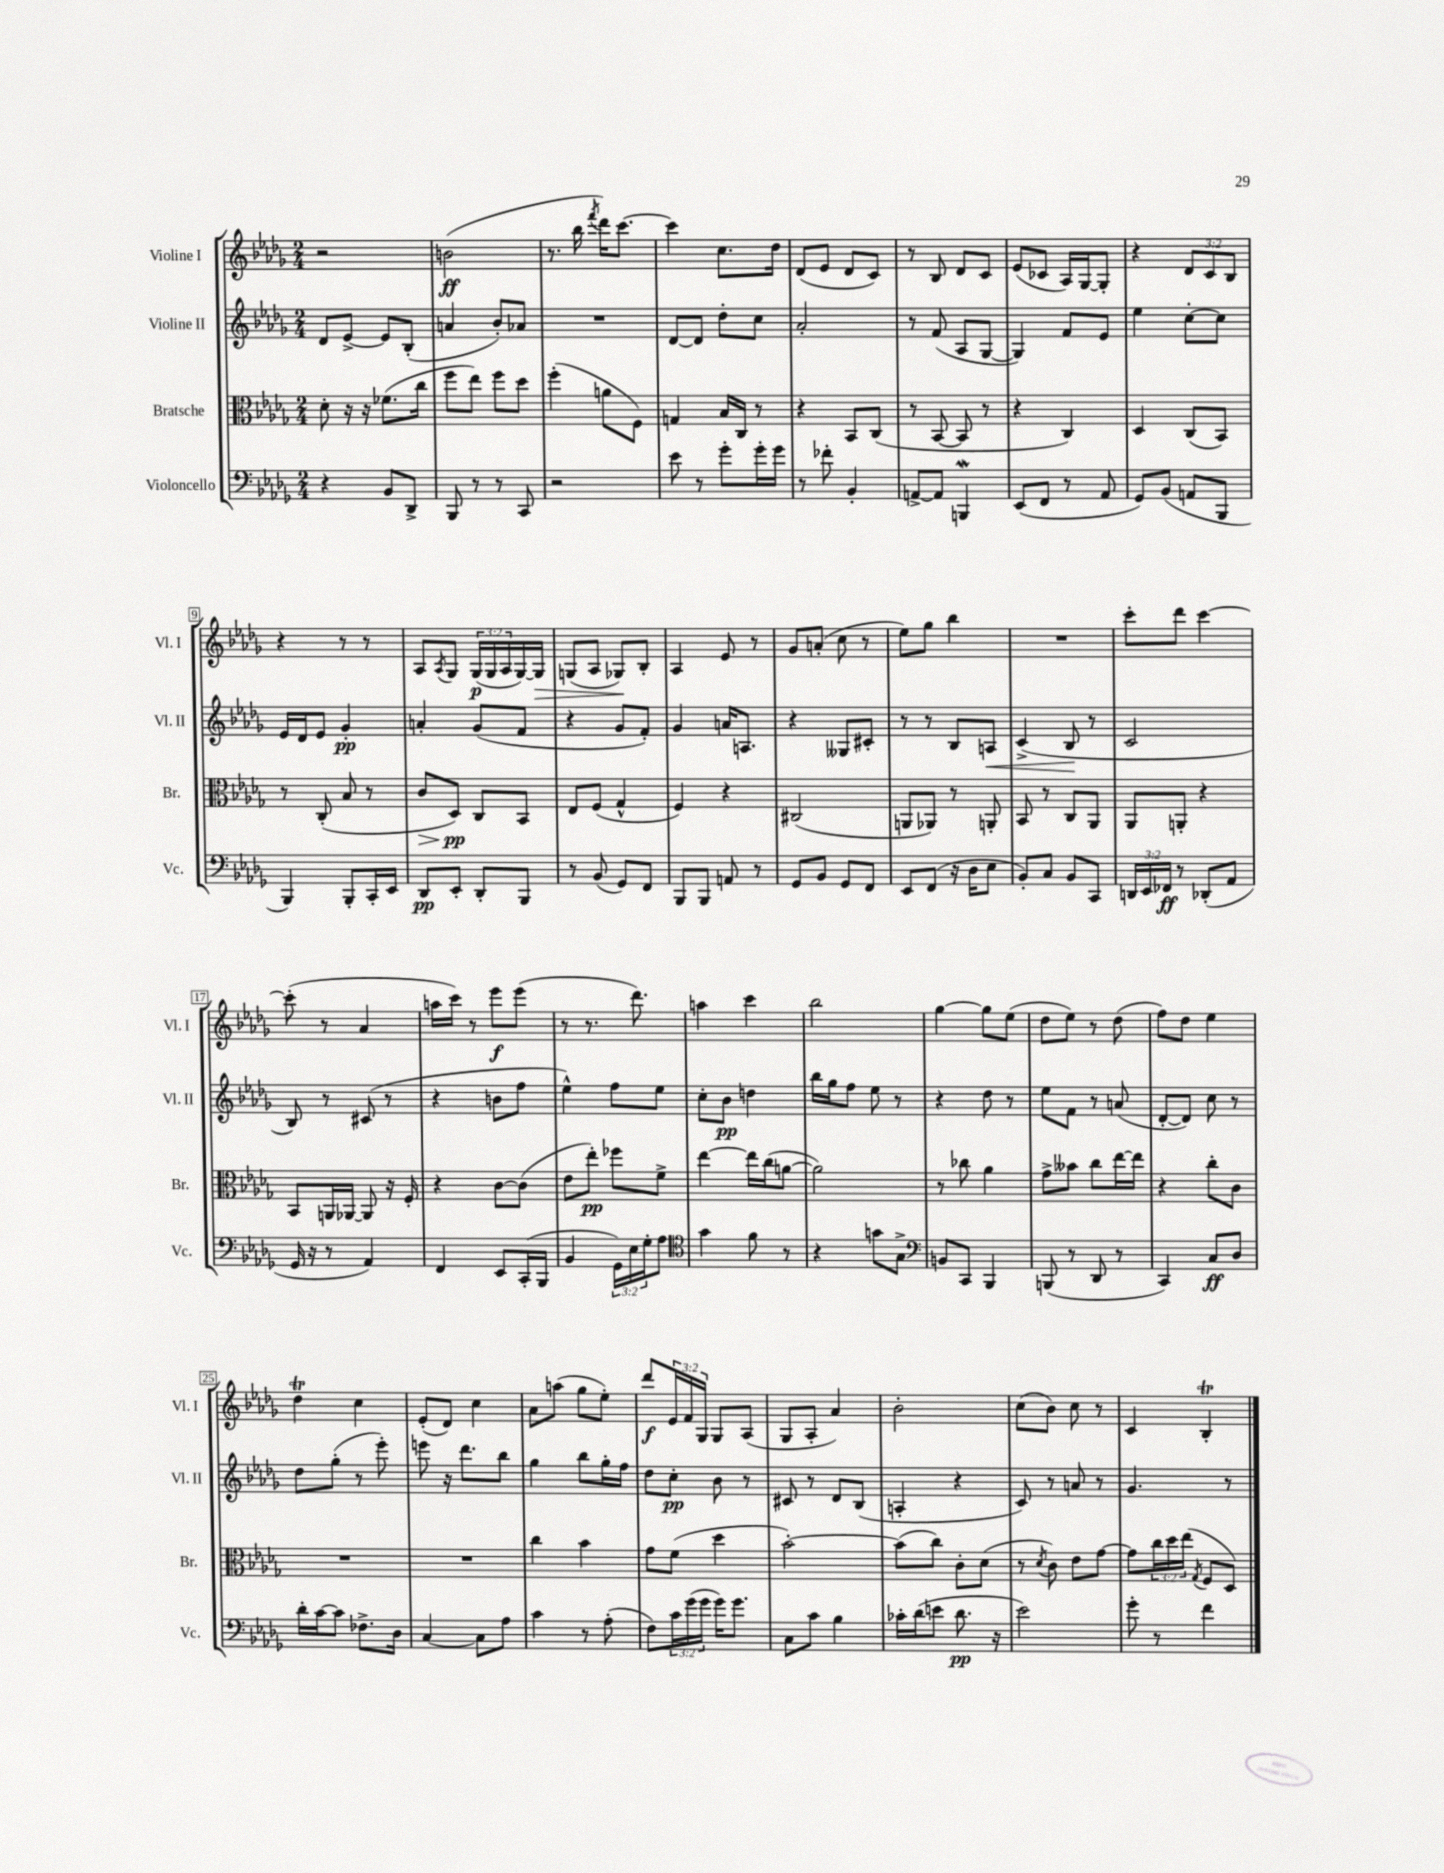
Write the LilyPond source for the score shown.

<<
\new StaffGroup <<
\new Staff = "s0" \with { instrumentName = "Violine I" shortInstrumentName = "Vl. I" } {
    \clef treble \key des \major \numericTimeSignature \time 2/4 \override Staff.TupletNumber.text = #tuplet-number::calc-fraction-text
    r2 |
    b'2\ff( |
    r8. bes''16 \acciaccatura { f'''8 } des'''16) c'''8.~ |
    c'''4 c''8. des''16 |
    des'8( ees'8 des'8 c'8) |
    r8 bes8 des'8 c'8 |
    ees'8( ces'8 aes16) ges16~ ges8-. |
    r4 \tuplet 3/2 { des'8 c'8 bes8 } |
    r4 r8 r8 |
    aes8 \acciaccatura { aes8 } ges8 \tuplet 3/2 { ges16\p( ges16 aes16 } ges16~) ges16\> |
    g8( aes8 ges8\!) bes8-. |
    aes4 ees'8 r8 |
    ges'8 a'8-.( c''8 r8 |
    ees''8) ges''8 bes''4 |
    R2 |
    c'''8-. des'''8 c'''4~ |
    c'''8-.( r8 aes'4 |
    a''16 c'''16) r8 ees'''8\f ees'''8( |
    r8 r8. des'''8.) |
    a''4 c'''4 |
    bes''2 |
    ges''4~ ges''8 ees''8( |
    des''8 ees''8) r8 des''8( |
    f''8) des''8 ees''4 |
    des''4\trill c''4 |
    ees'8-.( des'8) c''4 |
    aes'8 a''8( ges''8 ees''8-.) |
    des'''8\f \tuplet 3/2 { ees'16 f'16 ges16 } ges8 aes8( |
    ges8 aes8-. aes'4) |
    bes'2-. |
    c''8( bes'8) c''8 r8 |
    c'4 bes4-.\trill \bar "|." |
}
\new Staff = "s1" \with { instrumentName = "Violine II" shortInstrumentName = "Vl. II" } {
    \clef treble \key des \major \numericTimeSignature \time 2/4
    des'8 ees'8~-> ees'8 bes8-.( |
    a'4 bes'8-.) aes'8 |
    R2 |
    des'8~ des'8 des''8-. c''8 |
    aes'2-. |
    r8 f'8( aes8 ges8~ |
    ges4) f'8 ees'8 |
    ees''4 c''8~-. c''8 |
    ees'16 des'16 ees'8 ges'4-.\pp |
    a'4-. ges'8( f'8 |
    r4 ges'8 f'8-.) |
    ges'4 a'16 a8. |
    r4 geses8 cis'8-. |
    r8 r8 bes8 a8\< |
    c'4->( bes8\! r8 |
    c'2 |
    bes8) r8 cis'8( r8 |
    r4 b'8 f''8 |
    ees''4-^) f''8 ees''8 |
    c''8-. bes'8\pp d''4 |
    bes''16 ges''16 f''8 ees''8 r8 |
    r4 des''8 r8 |
    ees''8 f'8 r8 a'8( |
    des'8~-. des'8) c''8 r8 |
    des''8 ges''8-.( r8 ees'''8-.) |
    e'''8 r16 des'''8. bes''8 |
    ges''4 bes''8 ges''16-. f''16 |
    des''8 c''8-.\pp bes'8 r8 |
    cis'8 r8 des'8 bes8( |
    a4-. r4 |
    c'8) r8 a'8 r8 |
    ges'4. r8 \bar "|." |
}
\new Staff = "s2" \with { instrumentName = "Bratsche" shortInstrumentName = "Br." } {
    \clef alto \key des \major \numericTimeSignature \time 2/4 \override Staff.TupletNumber.text = #tuplet-number::calc-fraction-text
    des'8-. r16 r16 fes'8.( c''16 |
    f''8 ees''8) f''8 des''8 |
    f''4-.( a'8 f8) |
    g4 bes16 c16 r8 |
    r4 bes,8 c8( |
    r8 bes,8~ bes,8 r8 |
    r4 c4) |
    des4 c8( bes,8) |
    r8 c8-.( bes8 r8 |
    c'8\> des8\pp\!) c8 bes,8 |
    ees8 f8( ges4-^ |
    f4) r4 |
    cis2( |
    a,8 aes,8) r8 a,8-. |
    bes,8 r8 c8 aes,8 |
    aes,8 a,8-. r4 |
    bes,8 a,16 aes,16~ aes,8 r16 f16-. |
    r4 c'8~ c'8( |
    ees'8 ees''8-.\pp) fes''8 f'8-> |
    ees''4~ ees''16 c''16( a'8~ |
    a'2) |
    r8 ces''8 aes'4 |
    ges'8-> beses'8 c''8 ees''16~ ees''16 |
    r4 c''8-. c'8 |
    R2 |
    R2 |
    c''4 bes'4 |
    ges'8 f'8( des''4 |
    bes'2~-.) |
    bes'8( c''8) c'8-. des'8( |
    r8 \acciaccatura { des'8 } c'8) ees'8 ges'8~ |
    ges'8 \tuplet 3/2 { c''16 des''16 ees''16( } \acciaccatura { ges8 } f8 des8) \bar "|." |
}
\new Staff = "s3" \with { instrumentName = "Violoncello" shortInstrumentName = "Vc." } {
    \clef bass \key des \major \numericTimeSignature \time 2/4 \override Staff.TupletNumber.text = #tuplet-number::calc-fraction-text
    r4 bes,8 des,8-> |
    bes,,8 r8 r8 c,8 |
    r2 |
    ees'8 r8 ges'8-. ges'16-. ges'16 |
    r8 fes'8-. bes,4-. |
    a,8~-> a,8 b,,4\mordent |
    ees,8( f,8 r8 aes,8 |
    ges,8) bes,8( a,8 bes,,8 |
    bes,,4) bes,,8-. c,16-. ees,16 |
    des,8\pp ees,8-. des,8-. bes,,8 |
    r8 bes,8( ges,8) f,8 |
    bes,,8 bes,,8 a,8 r8 |
    ges,8 bes,8 ges,8 f,8 |
    ees,8 f,8( r16 des16 ees8 |
    bes,8-.) c8 bes,8 c,8 |
    \tuplet 3/2 { d,16 ees,16 fes,16\ff } r8 des,8-.( aes,8 |
    ges,16 r16 r8 aes,4) |
    f,4 ees,8 c,16-.( bes,,16 |
    bes,4 \tuplet 3/2 { ges,16) ees16 ges16-. } aes8 |
    \clef tenor ges'4 f'8 r8 |
    r4 g'8 ges8-> |
    \clef bass b,8 c,8 bes,,4 |
    b,,8( r8 des,8 r8 |
    c,4) c8\ff des8 |
    des'16-. c'16~ c'8 fes8.-> des16 |
    c4~ c8 aes8 |
    c'4 r8 aes8-.( |
    f8) \tuplet 3/2 { c'16 ges'16( ges'16 } ges'16) ges'8. |
    c8 c'8 bes4 |
    ces'16-. des'16( e'8 des'8.\pp r16 |
    ees'2) |
    ges'8-. r8 f'4 \bar "|." |
}
>>
>>
\layout { \context { \Score \override BarNumber.stencil = #(make-stencil-boxer 0.1 0.3 ly:text-interface::print) } }
